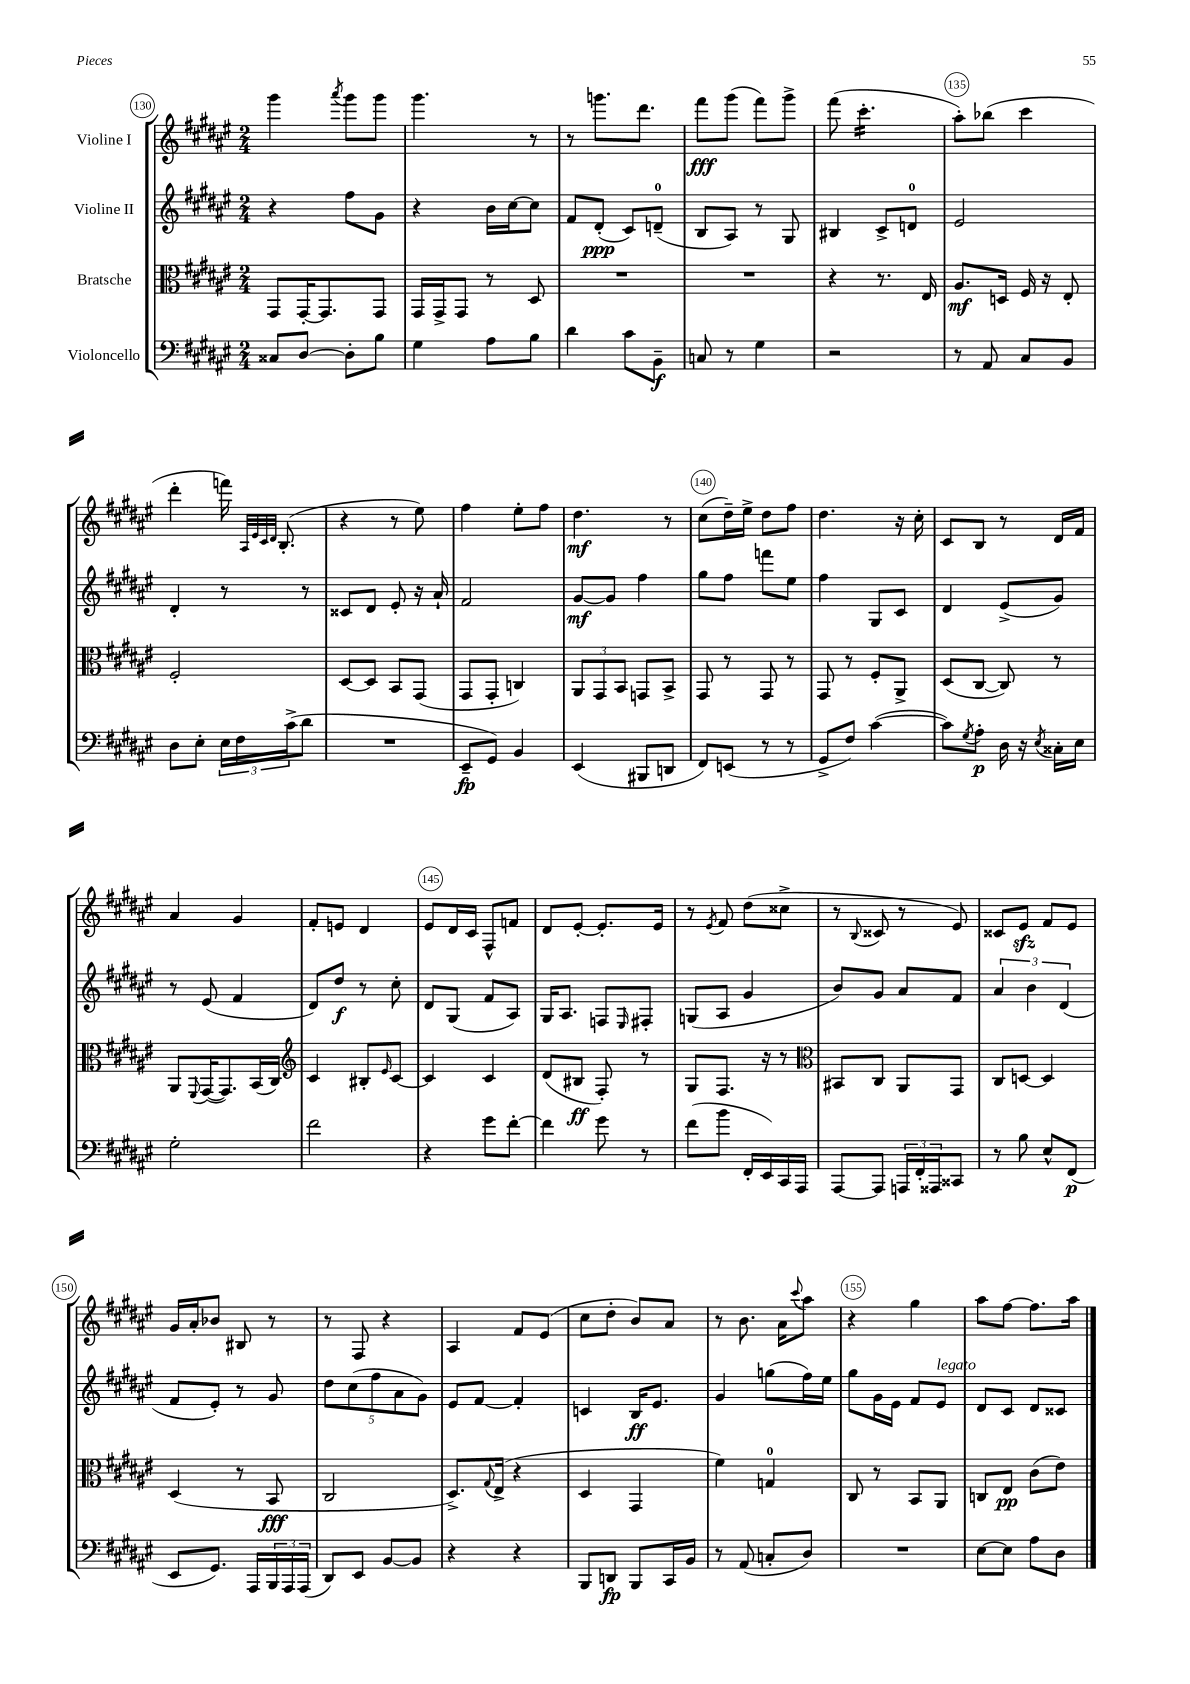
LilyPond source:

<<
\new StaffGroup <<
\new Staff = "s0" \with { instrumentName = "Violine I" } {
    \clef treble \key fis \major \numericTimeSignature \time 2/4
    gis'''4 \acciaccatura { ais'''8 } gis'''8 gis'''8 |
    gis'''4. r8 |
    r8 g'''8. dis'''8. |
    fis'''8\fff gis'''8( fis'''8) gis'''8-> |
    fis'''8( cis'''4.:16-. |
    ais''8-.) bes''8( cis'''4 |
    dis'''4-. f'''16) \grace { ais32 eis'32 cis'32 dis'32 } b8.-.( |
    r4 r8 eis''8) |
    fis''4 eis''8-. fis''8 |
    dis''4.\mf r8 |
    cis''8( dis''16--) eis''16-> dis''8 fis''8 |
    dis''4. r16 cis''16-. |
    cis'8 b8 r8 dis'16 fis'16 |
    ais'4 gis'4 |
    fis'8-. e'8 dis'4 |
    eis'8 dis'16 cis'16 fis8-^ f'8 |
    dis'8 eis'8~-. eis'8.-. eis'16 |
    r8 \acciaccatura { eis'8 } fis'8 dis''8( cisis''8-> |
    r8 \appoggiatura { b8 } cisis'8 r8 eis'8) |
    cisis'8 eis'8\sfz fis'8 eis'8 |
    gis'16 ais'16-. bes'8 bis8 r8 |
    r8 fis8 r4 |
    ais4 fis'8 eis'8( |
    cis''8 dis''8-. b'8) ais'8 |
    r8 b'8. ais'16 \appoggiatura { cis'''8 } ais''8 |
    r4 gis''4 |
    ais''8 fis''8~ fis''8. ais''16 \bar "|." |
}
\new Staff = "s1" \with { instrumentName = "Violine II" } {
    \clef treble \key fis \major \numericTimeSignature \time 2/4
    r4 fis''8 gis'8 |
    r4 b'16 cis''16~ cis''8 |
    fis'8 dis'8-.\ppp( cis'8) d'8-0--( |
    b8 ais8) r8 gis8 |
    bis4 cis'8-> d'8-0 |
    eis'2 |
    dis'4-. r8 r8 |
    cisis'8 dis'8 eis'8-. r16 ais'16-! |
    fis'2 |
    gis'8~\mf gis'8 fis''4 |
    gis''8 fis''8 f'''8 eis''8 |
    fis''4 gis8 cis'8 |
    dis'4 eis'8->( gis'8) |
    r8 eis'8( fis'4 |
    dis'8) dis''8\f r8 cis''8-. |
    dis'8 gis8( fis'8 ais8) |
    gis16 ais8. f8 \grace { eis16 } fis8-. |
    g8( ais8 gis'4 |
    b'8) gis'8 ais'8 fis'8 |
    \tuplet 3/2 { ais'4 b'4 dis'4( } |
    fis'8 eis'8-.) r8 gis'8 |
    \tuplet 5/4 { dis''8 cis''8( fis''8 ais'8 gis'8) } |
    eis'8 fis'8~ fis'4-. |
    c'4 b16\ff eis'8. |
    gis'4 g''8( fis''16) eis''16 |
    gis''8 gis'16 eis'16 fis'8 eis'8^\markup { \italic "legato" } |
    dis'8 cis'8 dis'8 cisis'8 \bar "|." |
}
\new Staff = "s2" \with { instrumentName = "Bratsche" } {
    \clef alto \key fis \major \numericTimeSignature \time 2/4
    gis,8 gis,16~-. gis,8. gis,8 |
    gis,16 gis,16-> gis,8 r8 dis8 |
    R2 |
    R2 |
    r4 r8. eis16 |
    ais8.\mf d16 fis16 r16 eis8-. |
    fis2-. |
    dis8~ dis8 b,8 gis,8( |
    gis,8 gis,8-. c4) |
    \tuplet 3/2 { ais,8 gis,8 b,8 } g,8 b,8-> |
    gis,8 r8 gis,8 r8 |
    gis,8 r8 fis8-. ais,8-> |
    dis8( cis8~ cis8) r8 |
    ais,8 \appoggiatura { fis,8 } gis,16~( gis,8.) b,16( cis16) |
    \clef treble cis'4 bis8-. \grace { eis'16 } cis'8~ |
    cis'4 cis'4 |
    dis'8( bis8\ff fis8-.) r8 |
    gis8 fis8. r16 r8 |
    \clef alto bis,8 cis8 ais,8 gis,8 |
    cis8 d8~ d4 |
    dis4( r8 b,8\fff |
    cis2 |
    dis8.->) \appoggiatura { gis8 } eis16->( r4 |
    dis4 gis,4 |
    fis'4) g4-0 |
    cis8 r8 b,8 ais,8 |
    c8 eis8\pp cis'8( eis'8) \bar "|." |
}
\new Staff = "s3" \with { instrumentName = "Violoncello" } {
    \clef bass \key fis \major \numericTimeSignature \time 2/4
    cisis8 dis8~ dis8-. b8 |
    gis4 ais8 b8 |
    dis'4 cis'8 b,8--\f |
    c8 r8 gis4 |
    r2 |
    r8 ais,8 cis8 b,8 |
    dis8 eis8-. \tuplet 3/2 { eis16 fis16 cis'16->( } dis'8 |
    R2 |
    eis,8--\fp gis,8) b,4 |
    eis,4( bis,,8 d,8 |
    fis,8) e,8( r8 r8 |
    gis,8-> fis8) cis'4~( |
    cis'8) \acciaccatura { gis8 } ais8-.\p dis16 r16 \acciaccatura { eis8 } cisis16-. eis16 |
    gis2-. |
    fis'2 |
    r4 gis'8 fis'8~-. |
    fis'4 gis'8 r8 |
    fis'8( b'8 fis,16-. eis,16) cis,16 ais,,16 |
    ais,,8~ ais,,8 \tuplet 3/2 { a,,16 fis,16-. aisis,,16 } cisis,8 |
    r8 b8 eis8-^ fis,8\p( |
    eis,8 gis,8.) ais,,16 \tuplet 3/2 { b,,16 ais,,16 ais,,16( } |
    dis,8) eis,8 b,8~ b,8 |
    r4 r4 |
    b,,8 d,8\fp b,,8 cis,16 b,16 |
    r8 ais,8( c8-. dis8) |
    R2 |
    eis8~ eis8 ais8 dis8 \bar "|." |
}
>>
>>
\layout { \context { \Score currentBarNumber = #130 \override BarNumber.break-visibility = ##(#f #t #t) barNumberVisibility = #(every-nth-bar-number-visible 5) \override BarNumber.stencil = #(make-stencil-circler 0.1 0.3 ly:text-interface::print) } }
